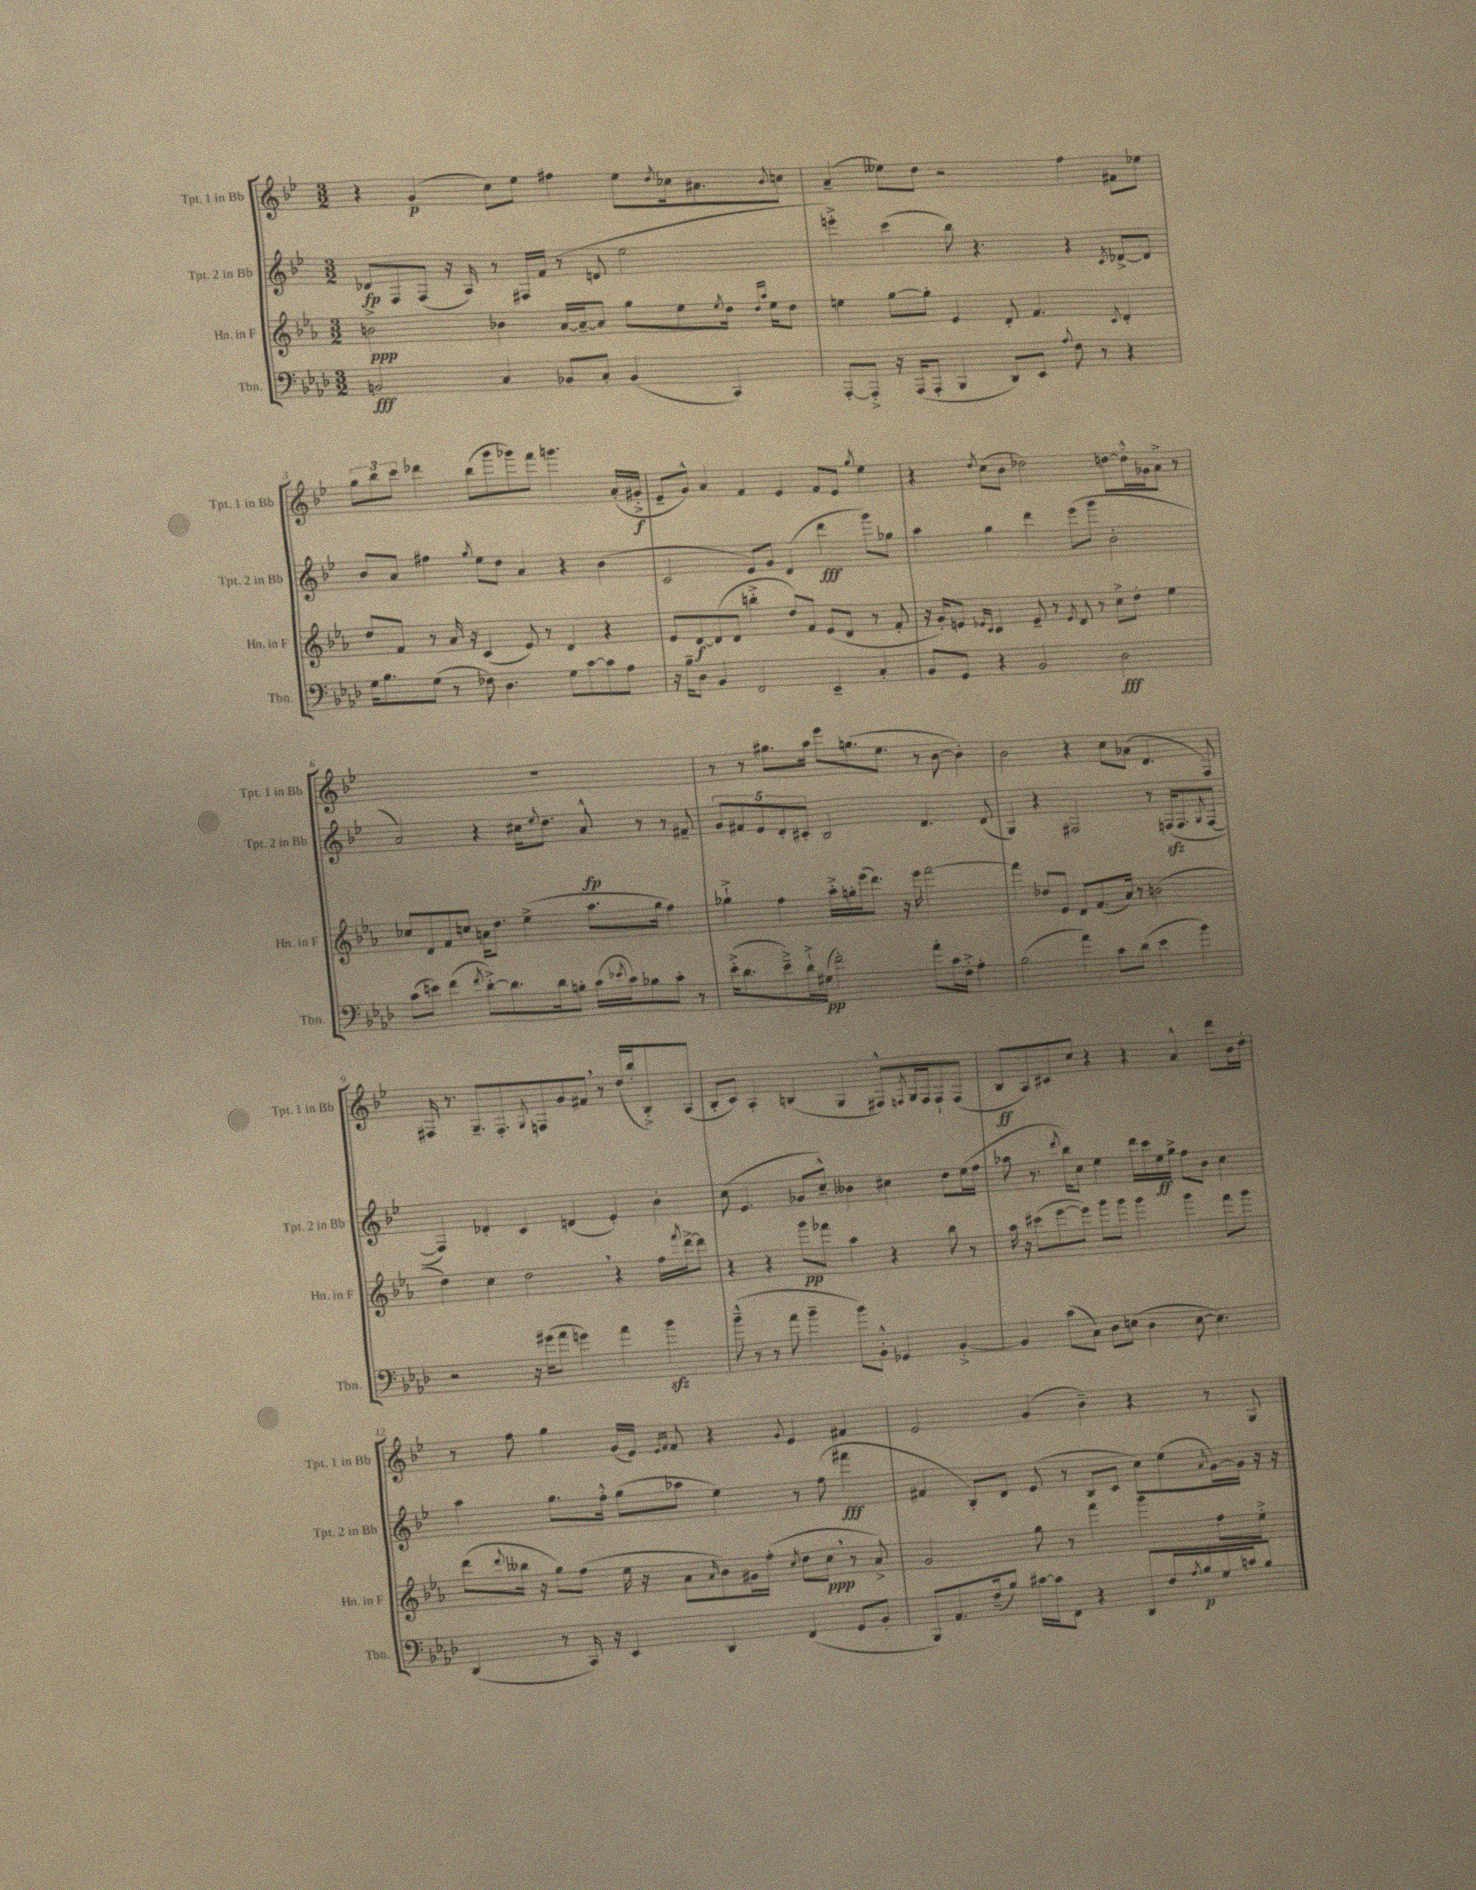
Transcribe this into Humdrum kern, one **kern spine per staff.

**kern	**dynam	**kern	**dynam	**kern	**dynam	**kern	**dynam
*part4	*part4	*part3	*part3	*part2	*part2	*part1	*part1
*staff4	*staff4	*staff3	*staff3	*staff2	*staff2	*staff1	*staff1
*I"Tbn.	*	*I"Hn. in F	*	*I"Tpt. 2 in Bb	*	*I"Tpt. 1 in Bb	*
*I'Tbn.	*	*I'Hn. in F	*	*I'Tpt. 2 in Bb	*	*I'Tpt. 1 in Bb	*
*clefF4	*	*clefG2	*	*clefG2	*	*clefG2	*
*k[b-e-a-d-]	*	*k[b-e-a-]	*	*k[b-e-]	*	*k[b-e-]	*
*M3/2	*	*M3/2	*	*M3/2	*	*M3/2	*
=1	=1	=1	=1	=1	=1	=1	=1
2BBn/	fff	2bn^\	ppp	8d-X/L	fp	4r	.
.	.	.	.	8F/	.	.	.
.	.	.	.	(8F/J	.	(4g/	p
.	.	.	.	16r	.	.	.
.	.	.	.	16A/)	.	.	.
4C/	.	4b-X\	.	8r	.	8cc\L)	.
.	.	.	.	16F#X/LL	.	8ee-\J	.
.	.	.	.	(16f/JJ	.	.	.
8BB-X/L	.	[16a-/LL	.	8r	.	4ff#X\	.
.	.	16a-~/J_	.	.	.	.	.
8C'/J	.	8a-/J]	.	8dn/	.	.	.
(4BB-/	.	8gg\L	.	2ee-\	.	8ee-\L	.
.	.	.	.	.	.	8qdd/	.
.	.	8ee-\	.	.	.	16cc-X\k	.
.	.	.	.	.	.	8.a#X\	.
.	.	8qee-/	.	.	.	.	.
4CC/)	.	16dd\Jk	.	.	.	.	.
.	.	16qqdd/LL	.	.	.	.	.
.	.	16qqaa-/JJ	.	.	.	.	.
.	.	16ee-\KL	.	.	.	.	.
.	.	.	.	.	.	8qqb-/	.
.	.	8dd\J	.	.	.	8ccn\J	.
=2	=2	=2	=2	=2	=2	=2	=2
[8AAA-'/L	.	4een\	.	4eeen'^\)	.	(4a~/	.
8AAA-'^/J]	.	.	.	.	.	.	.
16r	.	[8gg\L	.	(4ccc\	.	8ee--X\L)	.
(16AAA-/KL	.	.	.	.	.	.	.
8AAA-'/J	.	8gg'\J]	.	.	.	8dd\J	.
4BBB-/	.	4e-/	.	8bb-\)	.	2r	.
.	.	.	.	4.r	.	.	.
8DD-/L)	.	8d'/	.	.	.	.	.
8EE-/J	.	4.f/	.	.	.	.	.
8qqA-/	.	.	.	.	.	.	.
8F\	.	.	.	4r	.	4ff\	.
8r	.	.	.	.	.	.	.
.	.	8qc/	.	8qc/	.	.	.
4r	.	4d'/	.	[8d-X^/L	.	8f#X\L	.
.	.	.	.	8d-/J]	.	8ee-X\J	.
!!LO:LB:g=z
=3	=3	=3	=3	=3	=3	=3	=3
16G\KL	.	8dd/L	.	8b-/L	.	12gg\L	.
8.B-\	.	.	.	.	.	.	.
.	.	.	.	.	.	12bb-\	.
.	.	8f/J	.	8a/J	.	.	.
.	.	.	.	.	.	12ccc\J	.
(8G\J	.	8r	.	4ff#X\	.	4ddd-X\	.
8r	.	16a-/	.	.	.	.	.
.	.	16r	.	.	.	.	.
.	.	.	.	8qgg/	.	.	.
8F-X\)	.	(4c/	.	8ee-\L	.	(8bb-\L	.
4.D-\	.	.	.	8dd\J	.	8ggg\	.
.	.	8e-/)	.	4a/	.	8ggg-X\)	.
.	.	8r	.	.	.	8fff\J	.
8G\L	.	4d/	.	4r	.	4.gggn\	.
[8c\	.	.	.	.	.	.	.
8c\]	.	4r	.	(4b-\	.	.	.
8A-\J	.	.	.	.	.	(16a'/LL	.
.	.	.	.	.	.	16g#X'^/JJ	f
=4	=4	=4	=4	=4	=4	=4	=4
16r	.	8e-/L	.	2c/	.	8e-~/L	.
16B-~\KL	.	.	.	.	.	.	.
8D-\J	.	[8d/	f	.	.	8g^^/J)	.
4BB-/	.	(8d/]	.	.	.	4a/	.
.	.	8d/J	.	.	.	.	.
2FF/	.	4bbn'^\	.	8e-/L)	.	4f/	.
.	.	.	.	8g/J	.	.	.
.	.	8dd/L)	.	(4d/	.	4e-/	.
.	.	8f/J	.	.	.	.	.
4EE-~/	.	(8e-/L	.	4ddd\	fff	8f/L	.
.	.	8d/J	.	.	.	8e-/J	.
.	.	.	.	.	.	8qgg/	.
4C'/	.	8r	.	8ggg\L)	.	4ee-\	.
.	.	8f'/	.	8gg-X\J	.	.	.
=5	=5	=5	=5	=5	=5	=5	=5
8BB-/L	.	16r	.	4aa\	.	4r	.
.	.	16g'/KL)	.	.	.	.	.
8GG/J	.	8en/J	.	.	.	.	.
.	.	16qqe-X/LL	.	.	.	.	.
.	.	16qqc/JJ	.	.	.	8qdd/	.
4r	.	4c/	.	4gg\	.	(8cc\L	.
.	.	.	.	.	.	8b-\J	.
2BB-/	.	8e-~/	.	4ddd\	.	2dd-X\)	.
.	.	8r	.	.	.	.	.
.	.	8qe-/	.	.	.	.	.
.	.	8d/	.	(8eee-\L	.	.	.
.	.	8r	.	8ggg\J	.	.	.
2D-\	fff	8cc^\L	.	2b-'\	.	[8ddn\L	.
.	.	8dd'\J	.	.	.	16dd'^^\L]	.
.	.	.	.	.	.	16g-X\J	.
.	.	4ee-\	.	.	.	8a^\J	.
.	.	.	.	.	.	8r	.
!!LO:LB:g=z
=6	=6	=6	=6	=6	=6	=6	=6
(8c\L	.	8cc-X/L	.	2a/)	.	1.r	.
8en\J)	.	8d/	.	.	.	.	.
(4f\	.	8f/	.	.	.	.	.
.	.	8ccn/J	.	.	.	.	.
8qf/	.	.	.	.	.	.	.
[8d-'^\L)	.	16an\KL	.	4r	.	.	.
.	.	8.dd\J	.	.	.	.	.
8.d-\]	.	.	.	.	.	.	.
.	.	(4ee-^\	.	16cc#X\KL	.	.	.
.	.	.	.	8qqee-/	.	.	.
16d-\k	.	.	.	8.dd\J	.	.	.
8Bn'\J	.	.	.	.	.	.	.
(16c\LL	.	8.aa-\L	.	8a^^/	fp	.	.
8qe-X/	.	.	.	.	.	.	.
16c\J)	.	.	.	.	.	.	.
8B-X\	.	.	.	8r	.	.	.
.	.	16gg\Jk	.	.	.	.	.
8c'\J	.	4ff\)	.	8r	.	.	.
8r	.	.	.	8f#X~/	.	.	.
=7	=7	=7	=7	=7	=7	=7	=7
(16e-'^\KL	.	4gg-X`^\	.	10g/L	.	8r	.
8.d-\	.	.	.	.	.	.	.
.	.	.	.	10f#X/	.	.	.
.	.	.	.	.	.	8r	.
.	.	.	.	10e-/	.	.	.
8e-~^\)	.	4ff\	.	.	.	8.gg#X\L	.
.	.	.	.	10d'/	.	.	.
16d-`^\L	.	.	.	.	.	.	.
.	.	.	.	10c#X'/J	.	.	.
(16G#X\JJ	pp	.	.	.	.	16aa\Jk	.
2f'\)	.	16aa-'^\LL	.	2B-/	.	8eee-\L	.
.	.	16ggn'\	.	.	.	.	.
.	.	(16eee-\J	.	.	.	(8.ggn\	.
.	.	8.ddd\J)	.	.	.	.	.
.	.	.	.	.	.	8.ee-\J	.
.	.	16r	.	.	.	.	.
.	.	16eee-\	.	.	.	.	.
8a-'\L	.	[2fff\	.	4.d/	.	8r	.
16c\L	.	.	.	.	.	[8b-\	.
16F'^\JJ	.	.	.	.	.	.	.
4A-'\	.	.	.	.	.	4b-'\])	.
.	.	.	.	(8d/	.	.	.
=8	=8	=8	=8	=8	=8	=8	=8
(2B-\	.	4fff\]	.	4G/)	.	2b-\	.
.	.	8dd-X/L	.	4r	.	.	.
.	.	8e-/J	.	.	.	.	.
4a-\)	.	8d/L	.	2F#X/	.	4r	.
.	.	(8.f/	.	.	.	.	.
8c\L	.	.	.	.	.	8cc\L	.
.	.	16a-/Jk)	.	.	.	.	.
(8d-\J	.	8r	.	.	.	(8a-X\J	.
4e-\	.	(2bn\	.	8r	.	4.d/	.
.	.	.	.	(16Fnzz/KL	.	.	.
.	.	.	.	8.F/	.	.	.
4b-\)	.	.	.	.	.	.	.
.	.	.	.	8qG/	.	.	.
.	.	.	.	[8F/J	.	8F/)	.
!!LO:LB:g=z
=9	=9	=9	=9	=9	=9	=9	=9
2r	.	4dd\)	.	4F/])	.	16F#X/	.
.	.	.	.	.	.	8.r	.
.	.	4cc\	.	4d-X'/	.	8.G~/L	.
.	.	.	.	.	.	8.F#'/	.
16r	.	2dd,\	.	4c/	.	.	.
(16g#X\KL	.	.	.	.	.	.	.
.	.	.	.	.	.	8qG/	.
8a-\J	.	.	.	.	.	8Fn/	.
4gn\)	.	.	.	(4dn/	.	8g/	.
.	.	.	.	.	.	8f#X,/J	.
4a-\	.	4r	.	4e-'/)	.	8r	.
.	.	.	.	.	.	(16dd/LL	.
.	.	.	.	.	.	16bb-'/J	.
4b-zz\	.	16ff\LL	.	4b-'\	.	8B-'^/)	.
.	.	8qfff/	.	.	.	.	.
.	.	[16ddd^\J	.	.	.	.	.
.	.	8ddd\J]	.	.	.	(8A/J	.
=10	=10	=10	=10	=10	=10	=10	=10
(8b-~^^\	.	4r	.	(8cc\	.	8B-'/L	.
8r	.	.	.	4.e-/	.	8c/J)	.
8r	.	4r	.	.	.	4A'/	.
8a-\	.	.	.	.	.	.	.
4b-~\	.	8ggg\L	pp	8g-X/L	.	(4Bn/	.
.	.	8fff-X\J	.	8cc~^^/J)	.	.	.
8b-\L)	.	4aa-\	.	4b--X\	.	4G/	.
8BB-'^^\J	.	.	.	.	.	.	.
4GG-X/	.	4r	.	4cc#X\	.	8F#X^^/L)	.
.	.	.	.	.	.	8qFn/	.
.	.	.	.	.	.	16G/L	.
.	.	.	.	.	.	16F/J	.
[4BB-'^/	.	8bb-\	.	8dd\L	.	8F`/	.
.	.	8r	.	(16ee-\L	.	(8F/J	.
.	.	.	.	16ff\JJ	.	.	.
=11	=11	=11	=11	=11	=11	=11	=11
4BB-/]	.	16aa-\	.	8aa-X\	.	8B-/L	ff
.	.	16r	.	.	.	.	.
.	.	(8ccc#X\L	.	8.r	.	8A/)	.
(8c\L	.	[8eee-\	.	.	.	8c#X/	.
.	.	.	.	8qddd/	.	.	.
.	.	.	.	16bb-\KL)	.	.	.
8C\J)	.	8eee-\J])	.	8cc\J	.	8cc/J	.
8D-\L	.	8ggg\L	.	4ee-\	.	4r	.
(8En\J	.	8ggg\J	.	.	.	.	.
4D-\	.	4ggg\	.	16ddd\LL	.	4r	.
.	.	.	.	16ccc\	.	.	.
.	.	.	.	16ee-\	ff	.	.
.	.	.	.	16gg^\JJ	.	.	.
[8E\	.	4ggg\	.	8ff\L	.	4a^^/	.
4.E\])	.	.	.	8b-\J	.	.	.
.	.	8fff\L	.	4cc\	.	8ddd\L	.
.	.	8ggg\J	.	.	.	16b-\L	.
.	.	.	.	.	.	16dd'\JJ	.
!!LO:LB:g=z
=12	=12	=12	=12	=12	=12	=12	=12
(4DD-/	.	(8ddd\L	.	4aa\	.	8r	.
.	.	8qqddd/	.	.	.	.	.
.	.	16bb--X\Jk	.	.	.	8ff\	.
.	.	16r	.	.	.	.	.
8r	.	8gg\L)	.	8.gg\L	.	4gg\	.
16CC/)	.	(8ff\J	.	.	.	.	.
16r	.	.	.	16ff'^^\Jk	.	.	.
4EE-/	.	16ee-\	.	(8gg\L	.	(16g/LL	.
.	.	16r	.	.	.	16e-/JJ)	.
.	.	.	.	.	.	16qqe-/LL	.
.	.	.	.	.	.	16qqf/JJ	.
.	.	8a-\L	.	8aa-X\J	.	8f/	.
.	.	16qqa-/	.	.	.	.	.
4DD-/	.	8b-\)	.	4ee-\)	.	4r	.
.	.	16g#X\L	.	.	.	.	.
.	.	(16ff'\JJ	.	.	.	.	.
.	.	8qcc/	.	.	.	8qqg/	.
(4FF/	.	8dd\L	.	8r	.	4e-/	.
.	.	8cc,\J	ppp	(8ff\	.	.	.
8GG/L	.	8r	.	4fff#X\	fff	4f#X/	.
8BB-'/J	.	8a-^/)	.	.	.	.	.
=13	=13	=13	=13	=13	=13	=13	=13
8BBB-/L)	.	2g/	.	4f#X/	.	2e-/	.
8.AA-/	.	.	.	.	.	.	.
.	.	.	.	8B-'/L)	.	.	.
(16F~/k	.	.	.	.	.	.	.
8B-/J)	.	.	.	8d/J	.	.	.
[16c#X\LL	.	8gg\	.	(8e-/	.	(4g/	.
16c#\J]	.	.	.	.	.	.	.
8FF\J	.	8r	.	8r	.	.	.
4r	.	4fff\	.	8B-/L	.	4b-~\)	.
.	.	.	.	8c/J	.	.	.
8DD-/L	.	4ggg\	.	8cc\L)	.	4r	.
16F/L	.	.	.	(8ee-\	.	.	.
8qA-/	.	.	.	.	.	.	.
16B-/	p	.	.	.	.	.	.
.	.	.	.	16qqa/	.	.	.
16G/	.	8ff\L	.	[16g\L)	.	8r	.
16cn/J	.	.	.	16g\JJ]	.	.	.
8B-/J	.	8ee-'^\J	.	16r	.	8G/	.
.	.	.	.	16r	.	.	.
==	==	==	==	==	==	==	==
*-	*-	*-	*-	*-	*-	*-	*-
